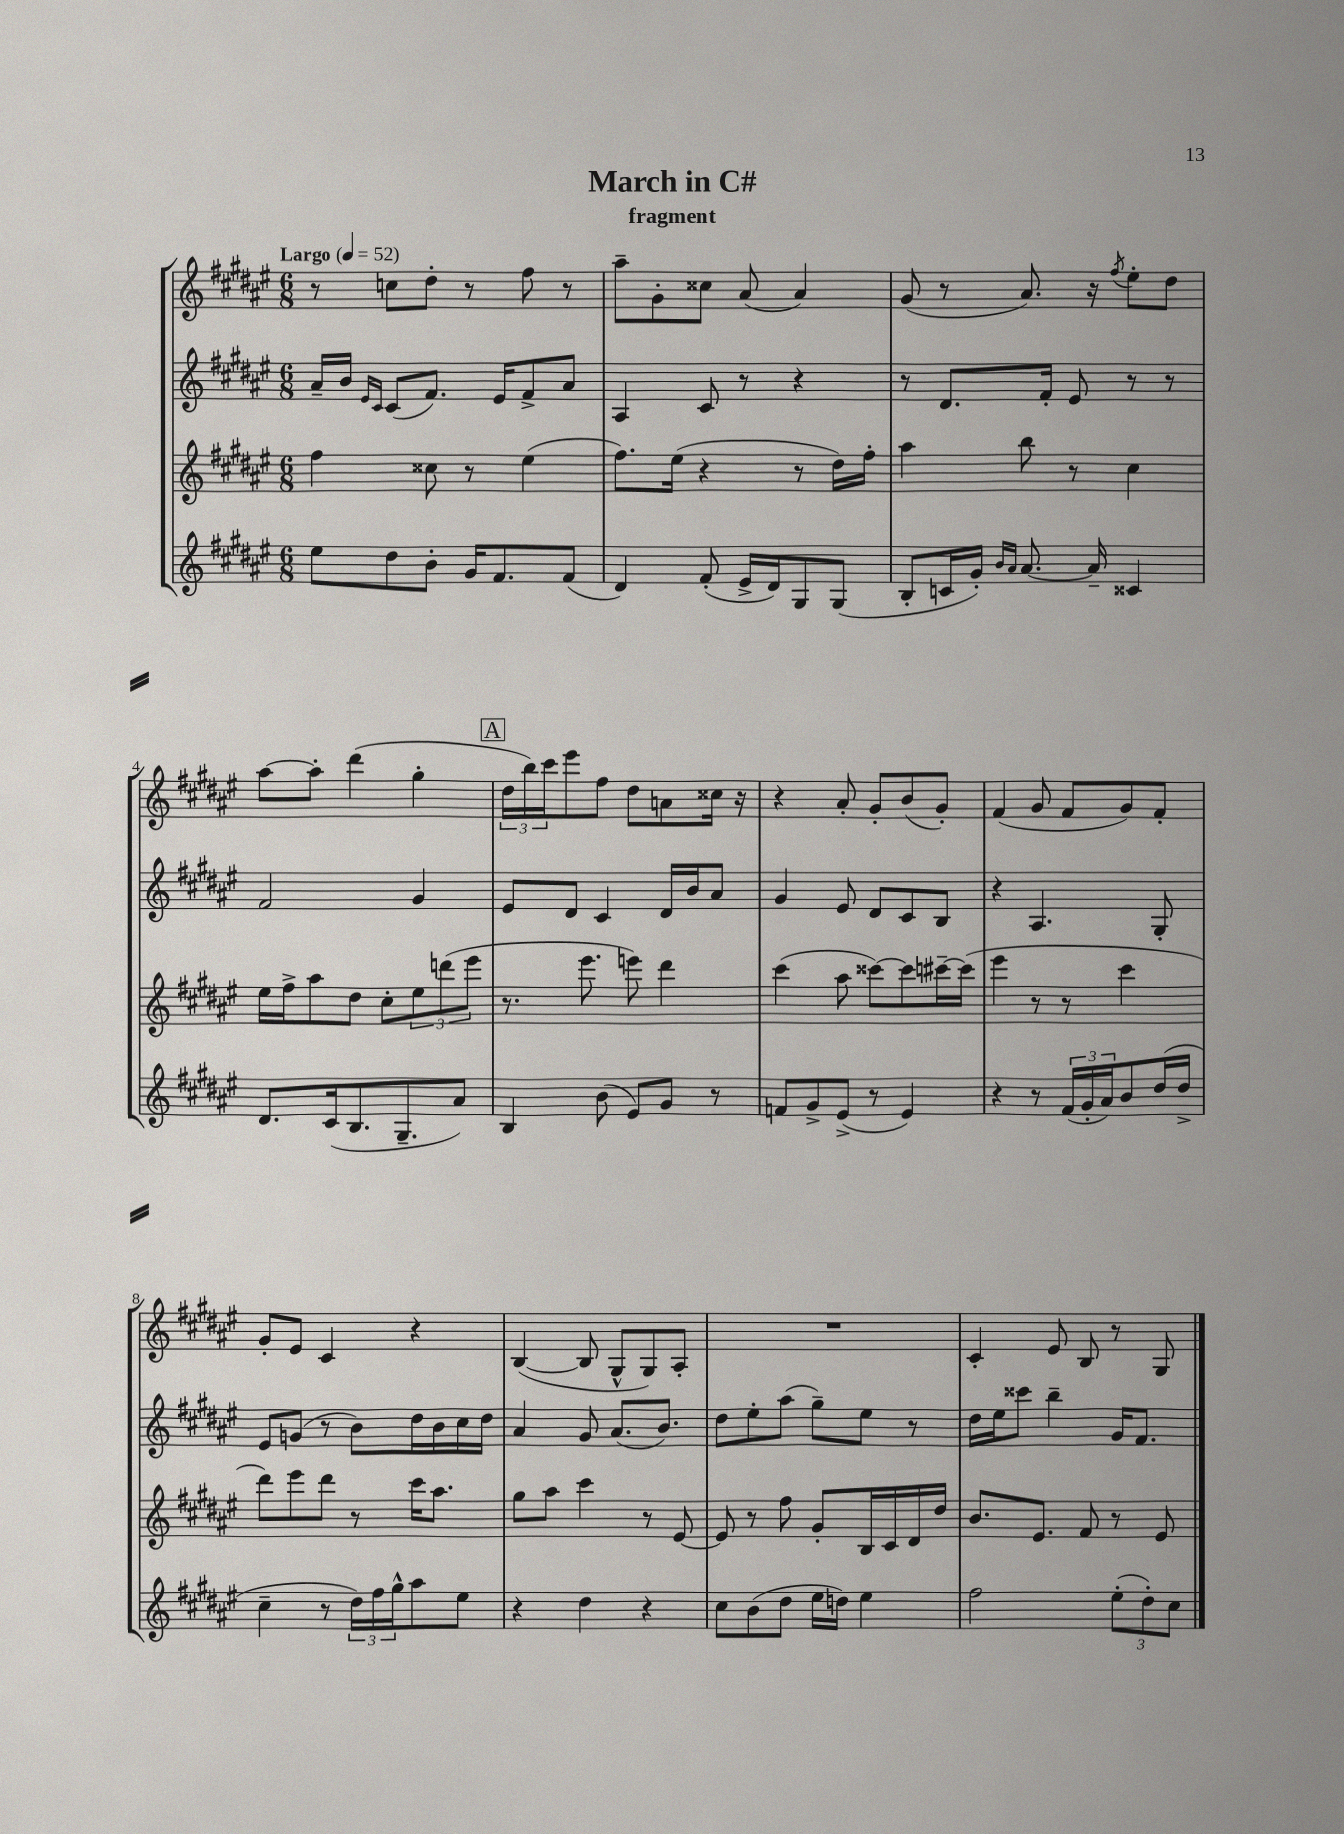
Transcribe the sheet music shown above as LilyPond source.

\header { title = "March in C#" subtitle = "fragment" }
<<
\new StaffGroup <<
\new Staff = "s0" {
    \clef treble \key fis \major \numericTimeSignature \time 6/8 \tempo "Largo" 4 = 52
    r8 c''8 dis''8-. r8 fis''8 r8 |
    ais''8-- gis'8-. cisis''8 ais'8( ais'4) |
    gis'8( r8 ais'8.) r16 \acciaccatura { fis''8 } eis''8-. dis''8 |
    ais''8~ ais''8-. dis'''4( gis''4-. |
    \mark \markup { \box "A" } \tuplet 3/2 { dis''16 b''16) cis'''16 } eis'''8 fis''8 dis''8 a'8 cisis''16 r16 |
    r4 ais'8-. gis'8-. b'8( gis'8-.) |
    fis'4( gis'8 fis'8 gis'8) fis'8-. |
    gis'8-. eis'8 cis'4 r4 |
    b4~( b8 gis8-^ gis8) ais8-. |
    R2. |
    cis'4-. eis'8 b8 r8 gis8 \bar "|." |
}
\new Staff = "s1" {
    \clef treble \key fis \major \numericTimeSignature \time 6/8
    ais'16-- b'16 \grace { eis'16 cis'16 } cis'8( fis'8.) eis'16 fis'8-> ais'8 |
    ais4 cis'8 r8 r4 |
    r8 dis'8. fis'16-. eis'8 r8 r8 |
    fis'2 gis'4 |
    \mark \markup { \box "A" } eis'8 dis'8 cis'4 dis'16 b'16 ais'8 |
    gis'4 eis'8 dis'8 cis'8 b8 |
    r4 ais4. gis8-. |
    eis'8 g'8( r8 b'8) dis''16 b'16 cis''16 dis''16 |
    ais'4 gis'8 ais'8.( b'8.) |
    dis''8 eis''8-. ais''8( gis''8--) eis''8 r8 |
    dis''16 eis''16 cisis'''8 b''4-- gis'16 fis'8. \bar "|." |
}
\new Staff = "s2" {
    \clef treble \key fis \major \numericTimeSignature \time 6/8
    fis''4 cisis''8 r8 eis''4( |
    fis''8.) eis''16( r4 r8 dis''16) fis''16-. |
    ais''4 b''8 r8 cis''4 |
    eis''16 fis''16-> ais''8 dis''8 cis''8-. \tuplet 3/2 { eis''8 d'''8( eis'''8 } |
    \mark \markup { \box "A" } r8. eis'''8. e'''8) dis'''4 |
    cis'''4( ais''8 cisis'''8~) cisis'''8 cis'''16~-- cis'''16( |
    eis'''4 r8 r8 cis'''4 |
    dis'''8) eis'''8 dis'''8 r8 cis'''16 ais''8. |
    gis''8 ais''8 cis'''4 r8 eis'8~ |
    eis'8 r8 fis''8 gis'8-. b16 cis'16 dis'16 dis''16 |
    b'8. eis'8. fis'8 r8 eis'8 \bar "|." |
}
\new Staff = "s3" {
    \clef treble \key fis \major \numericTimeSignature \time 6/8
    eis''8 dis''8 b'8-. gis'16 fis'8. fis'8( |
    dis'4) fis'8-.( eis'16-> dis'16) gis8 gis8( |
    b8-. c'16 gis'16-.) \grace { b'16 ais'16 } ais'8.~ ais'16-- cisis'4 |
    dis'8. cis'16( b8. gis8.-- ais'8) |
    \mark \markup { \box "A" } b4 b'8( eis'8) gis'8 r8 |
    f'8 gis'8-> eis'8->( r8 eis'4) |
    r4 r8 \tuplet 3/2 { fis'16( gis'16-. ais'16) } b'8 dis''16( dis''16-> |
    cis''4-- r8 \tuplet 3/2 { dis''16) fis''16 gis''16-^ } ais''8 eis''8 |
    r4 dis''4 r4 |
    cis''8 b'8( dis''8 eis''16 d''16) eis''4 |
    fis''2 \tuplet 3/2 { eis''8-.( dis''8-.) cis''8 } \bar "|." |
}
>>
>>
